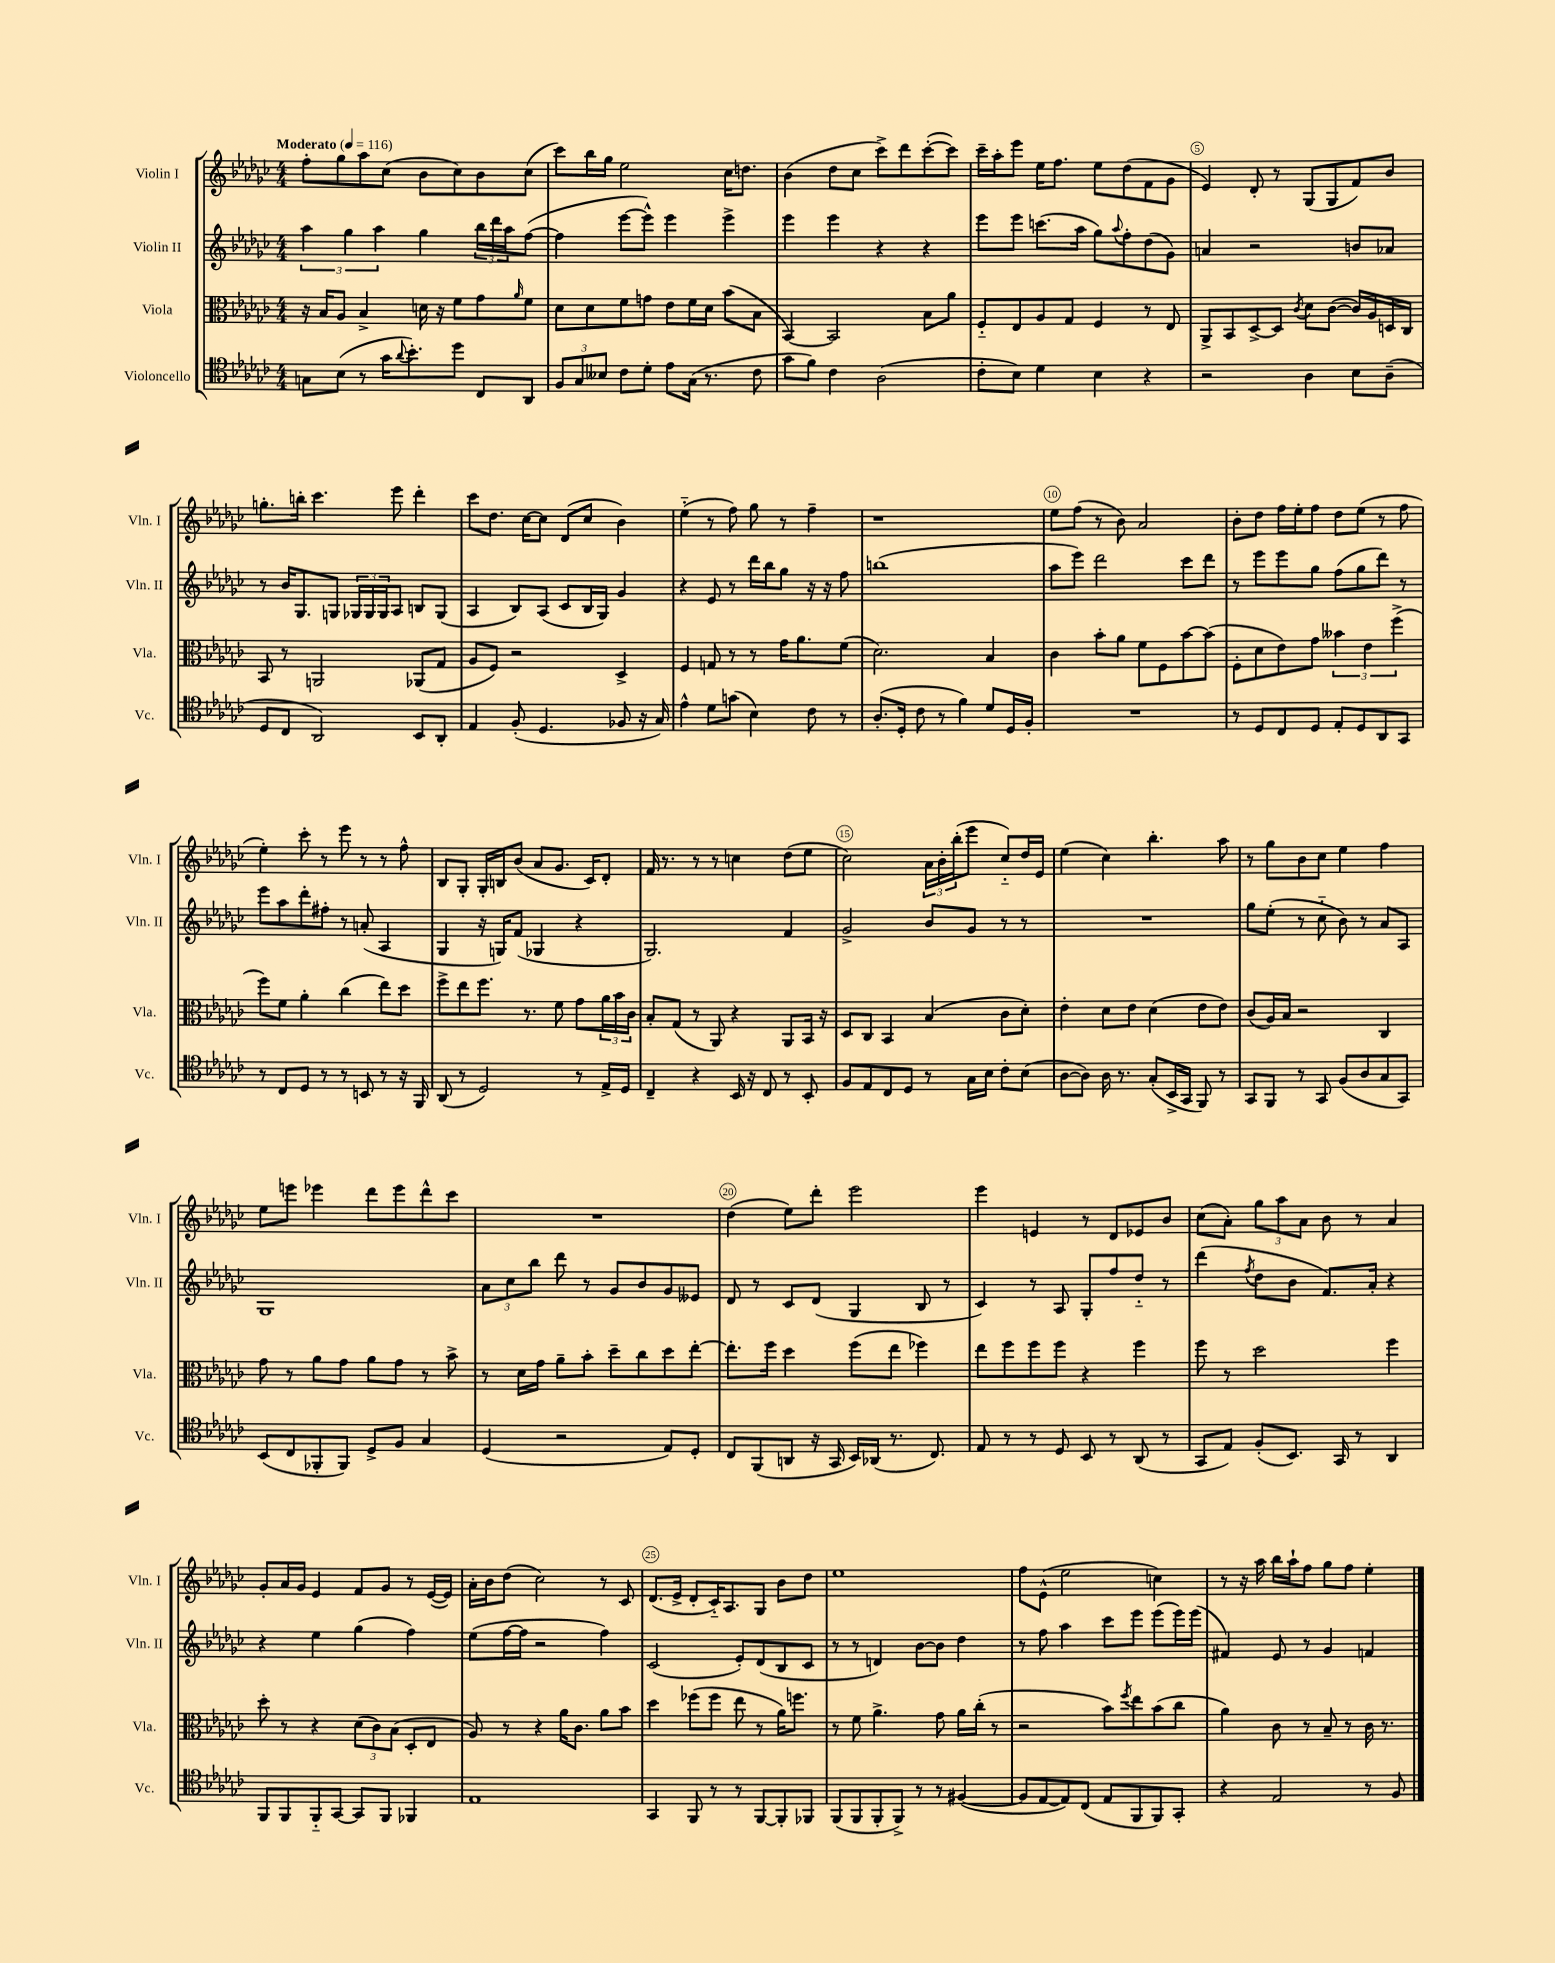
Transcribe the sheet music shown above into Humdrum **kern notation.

**kern	**kern	**kern	**kern
*staff4	*staff3	*staff2	*staff1
*clefC4	*clefC3	*clefG2	*clefG2
*k[b-e-a-d-g-c-]	*k[b-e-a-d-g-c-]	*k[b-e-a-d-g-c-]	*k[b-e-a-d-g-c-]
*M4/4	*M4/4	*M4/4	*M4/4
*MM116	*MM116	*MM116	*MM116
8G	16r	6aa-	8ff'
.	16B-	.	.
(8B-	8A-	.	8gg-
.	.	6gg-	.
8r	4B-^	.	8aa-
.	.	6aa-	.
16g-	.	.	(8cc-
8qqa-	.	.	.
8.b-')	.	.	.
.	16d	4gg-	8b-
.	16r	.	.
8dd-	8f	.	8cc-)
8C-	8g-	24bb-	8b-
.	.	24ddd-	.
.	.	24aa-	.
.	16qqa-	.	.
8AA-	8f	([8ff	(8cc-
=	=	=	=
12F	8d-	4ff]	8ccc-)
12G-	.	.	.
.	8d-	.	16bb-
12B--	.	.	.
.	.	.	16gg-
8c-	8f	[8eee-	2ee-
8d-'	8g	8eee-^^])	.
8e-	8e-	4eee-	.
(16G-	16f	.	.
8.r	16d-	.	.
.	(8b-	4eee-^	16cc-
.	.	.	8.dd
8c-	8B-	.	.
=	=	=	=
8g-	[4BB-)	4eee-	(4b-
8f)	.	.	.
4c-	2BB-]	4eee-	8dd-
.	.	.	8cc-
(2A-	.	4r	8ccc-^)
.	.	.	8ddd-
.	8B-	4r	([8ccc-'
.	8a-	.	8ccc-])
=	=	=	=
8c-'	8F'~	8eee-	16ccc-~
.	.	.	16aa-'
8B-)	8E-	8eee-	8eee-
4d-	8A-	(8.ccc	16ee-
.	.	.	8.ff
.	8G-	.	.
.	.	16aa-	.
4B-	4F	8gg-)	8ee-
.	.	8qqaa-	.
.	.	8ff'	(8dd-
4r	8r	(8dd-	8f
.	8E-	8g-)	8g-
=	=	=	=
2r	8AA-^	4a	4e-)
.	8BB-	.	.
.	[8D-^	2r	8d-'
.	8D-]	.	8r
.	8qc-	.	.
4A-	8d-	.	(8G-
.	([8c-	.	8G-
8B-	16c-])	8b	8f)
.	16A-	.	.
(8A-~	16D	8a-	8b-
.	16C-	.	.
=	=	=	=
8D-	8BB-	8r	8.gg'
8C-	8r	16b-	.
.	.	8.G-	16bb'
2AA-)	2AA	.	4.ccc-
.	.	8G	.
.	.	24G-	.
.	.	24G-	.
.	.	24G-	.
.	.	8A-	8eee-
8BB-	(8AA-	8B	4ddd-'
8AA-'	8G-	(8G-	.
=	=	=	=
4E-	8A-	4A-	8ccc-
.	8F)	.	8.dd-
(8F'	2r	8B-)	.
.	.	.	[16cc-
4.D-	.	(8A-	8cc-]
.	.	8c-	(8d-
.	.	16B-	8cc-
.	.	16G-)	.
8F-	4D-^	4g-	4b-)
16r	.	.	.
16G-)	.	.	.
=	=	=	=
4e-^^	4F	4r	(4ee-'~
8d-	8G	8e-	8r
(8g	8r	8r	8ff)
4B-)	8r	16ddd-	8gg-
.	.	16bb-	.
.	16g-	8gg-	8r
.	8.a-	.	.
8c-	.	16r	4ff~
.	.	16r	.
8r	(8f	8ff	.
=	=	=	=
(8.A-'	2.d-)	(1bb	1r
16D-'	.	.	.
8c-	.	.	.
8r	.	.	.
4f)	.	.	.
8d-	4B-	.	.
16D-	.	.	.
16F'	.	.	.
=	=	=	=
1r	4c-	8aa-	8ee-
.	.	8eee-)	(8ff
.	8b-'	2ddd-	8r
.	8a-	.	8b-)
.	8f	.	2a-
.	8F	.	.
.	[8b-	8ccc-	.
.	(8b-]	8ddd-	.
=	=	=	=
8r	8F'	8r	8b-'
8D-	8d-	8eee-	8dd-
8C-	8e-)	8eee-	16ff
.	.	.	16ee-'
8D-	8g-	8gg-	8ff
8E-'	6b--	(8ff	8dd-
8D-	.	8gg-	(8ee-
.	6e-	.	.
8AA-	.	8ddd-)	8r
.	(6ff^	.	.
8GG-	.	8r	8ff
=	=	=	=
8r	8ff)	8eee-	4ee-')
8C-	8f	8aa-	.
8D-	4a-'	8ddd-'	8ccc-'
8r	.	8ff#'	8r
8r	(4cc-	8r	8eee-
8BB	.	(8a'	8r
8r	8ee-)	4A-	8r
16r	8dd-	.	8ff^^
16FF	.	.	.
=	=	=	=
(8AA-	8ff^	4G-	8B-
8r	8ee-	.	8G-'
2D-)	8.ff	16r	16G-'
.	.	16G)	16B
.	.	(8f	(8b-
.	8.r	.	.
.	.	4G-	8a-
.	8f	.	8.g-
8r	8g-	4r	.
.	.	.	16c-)
16E-^	24a-	.	8d-'
.	24b-	.	.
16D-	.	.	.
.	24c-	.	.
=	=	=	=
4C-~	8B-'	2.G-)	16f
.	.	.	8.r
.	(8G-	.	.
4r	8r	.	8r
.	8AA-)	.	8r
16BB-	4r	.	4cc
16r	.	.	.
8C-	.	.	.
8r	8AA-	4f	(8dd-
8BB-'	16BB-	.	8ee-
.	16r	.	.
=	=	=	=
8F	8D-	2g-^	2cc-)
8E-	8C-	.	.
8C-	4BB-	.	.
8D-	.	.	.
8r	(4B-	8b-	24a-
.	.	.	24b-'
.	.	.	(24bb-'
16G-	.	8g-	8eee-
16B-	.	.	.
8c-'	8c-	8r	8cc-'~)
(8B-	8d-')	8r	16dd-
.	.	.	16e-
=	=	=	=
[8A-	4e-'	1r	(4ee-
8A-])	.	.	.
16A-	8d-	.	4cc-)
8.r	.	.	.
.	8e-	.	.
(8G-'	(4d-	.	4.bb-'
16BB-^	.	.	.
16GG-	.	.	.
8FF)	8e-	.	.
8r	8e-)	.	8aa-
=	=	=	=
8GG-	(8c-	8gg-	8r
8FF	16A-)	(8ee-'	8gg-
.	16B-	.	.
8r	2r	8r	8b-
8GG-	.	8cc-'~	8cc-
(8F	.	8b-)	4ee-
8A-	.	8r	.
8G-	4C-	8a-	4ff
8GG-)	.	8A-	.
=	=	=	=
(8BB-	8g-	1G-	8ee-
8C-	8r	.	8eee
8FF-'	8a-	.	4eee-
8FF-)	8g-	.	.
8D-^	8a-	.	8ddd-
8F	8g-	.	8eee-
4G-	8r	.	8ddd-^^
.	8b-^	.	8ccc-
=	=	=	=
(4D-	8r	12a-	1r
.	.	12cc-	.
.	16d-	.	.
.	.	12bb-	.
.	16g-	.	.
2r	8a-~	8ddd-	.
.	8b-'	8r	.
.	8dd-~	8g-	.
.	8cc-	8b-	.
8E-)	8dd-	8g-	.
8D-'	[8ee-'	8e--	.
=	=	=	=
8C-	8.ee-']	8d-	(4dd-
(8FF	.	8r	.
.	16ff	.	.
8AA	4dd-	8c-	8ee-)
16r	.	(8d-	8ddd-'
16GG-	.	.	.
16BB-)	(8ff	4G-	2eee-
(16AA-	.	.	.
8.r	8ee-	.	.
.	4ff-)	8B-	.
8.C-)	.	.	.
.	.	8r	.
=	=	=	=
8E-	8ee-	4c-)	4eee-
8r	8ff	.	.
8r	8ff	8r	4e
8D-	8ff	8A-	.
8BB-	4r	8G-'	8r
8r	.	8ff	8d-
(8AA-	4ff	8dd-'~	8e-
8r	.	8r	8b-
=	=	=	=
8GG-	8ff	(4ddd-	(8cc-
8E-)	8r	.	8a-')
.	.	8qff	.
(8F'	2dd-	8dd-	12gg-
.	.	.	12aa-
8.BB-)	.	8b-	.
.	.	.	12a-
.	.	8.f)	8b-
16GG-	.	.	.
8r	.	.	8r
.	.	16a-'	.
4AA-	4ff	4r	4a-
=	=	=	=
8FF	8dd-'	4r	8g-'
8FF	8r	.	16a-
.	.	.	16g-
8FF'~	4r	4ee-	4e-
[8GG-	.	.	.
8GG-]	(12d-	(4gg-	8f
.	12c-)	.	.
8FF	.	.	8g-
.	(12B-	.	.
4FF-	8D-'	4ff)	8r
.	8E-	.	([16e-
.	.	.	16e-])
=	=	=	=
1E-	8A-)	(8ee-	16a-'
.	.	.	16b-
.	8r	[16ff	(8dd-
.	.	16ff]	.
.	4r	2r	2cc-)
.	16a-	.	.
.	8.c-	.	.
.	8a-	4ff)	8r
.	8b-	.	8c-
=	=	=	=
4GG-	4dd-	(2c-	(8.d-
.	.	.	16e-^
8FF	(8ff-	.	8d-'
8r	8ff-	.	16c-'~)
.	.	.	8.A-
8r	8ee-	8e-')	.
[8FF	8r	(8d-	8G-
8FF']	16a-)	8B-	8b-
.	8.ff	.	.
8FF-	.	8c-	8dd-
=	=	=	=
(8FF	8r	8r	1ee-
8FF	8f	8r	.
8FF'	4.a-^	4d)	.
8FF^)	.	.	.
8r	.	[8b-	.
8r	8g-	8b-]	.
([4F#	16a-	4dd-	.
.	(16cc-'	.	.
.	8r	.	.
=	=	=	=
8F#]	2r	8r	8ff
[8E-	.	8ff	(8e-^^
8E-])	.	4aa-	2ee-
(8C-	.	.	.
8E-	8b-)	8ccc-	.
.	8qff	.	.
8FF	8ee-	8eee-	.
8FF)	(8b-	(8eee-	4cc)
8GG-'	8cc-	16eee-)	.
.	.	(16eee-	.
=	=	=	=
4r	4a-)	4f#)	8r
.	.	.	16r
.	.	.	16aa-
2E-	8c-	8e-	16bb-
.	.	.	16aa-`
.	8r	8r	8ff
.	8B-~	4g-	8gg-
.	8r	.	8ff
8r	16c-	4f	4ee-'
.	8.r	.	.
8F	.	.	.
==	==	==	==
*-	*-	*-	*-
